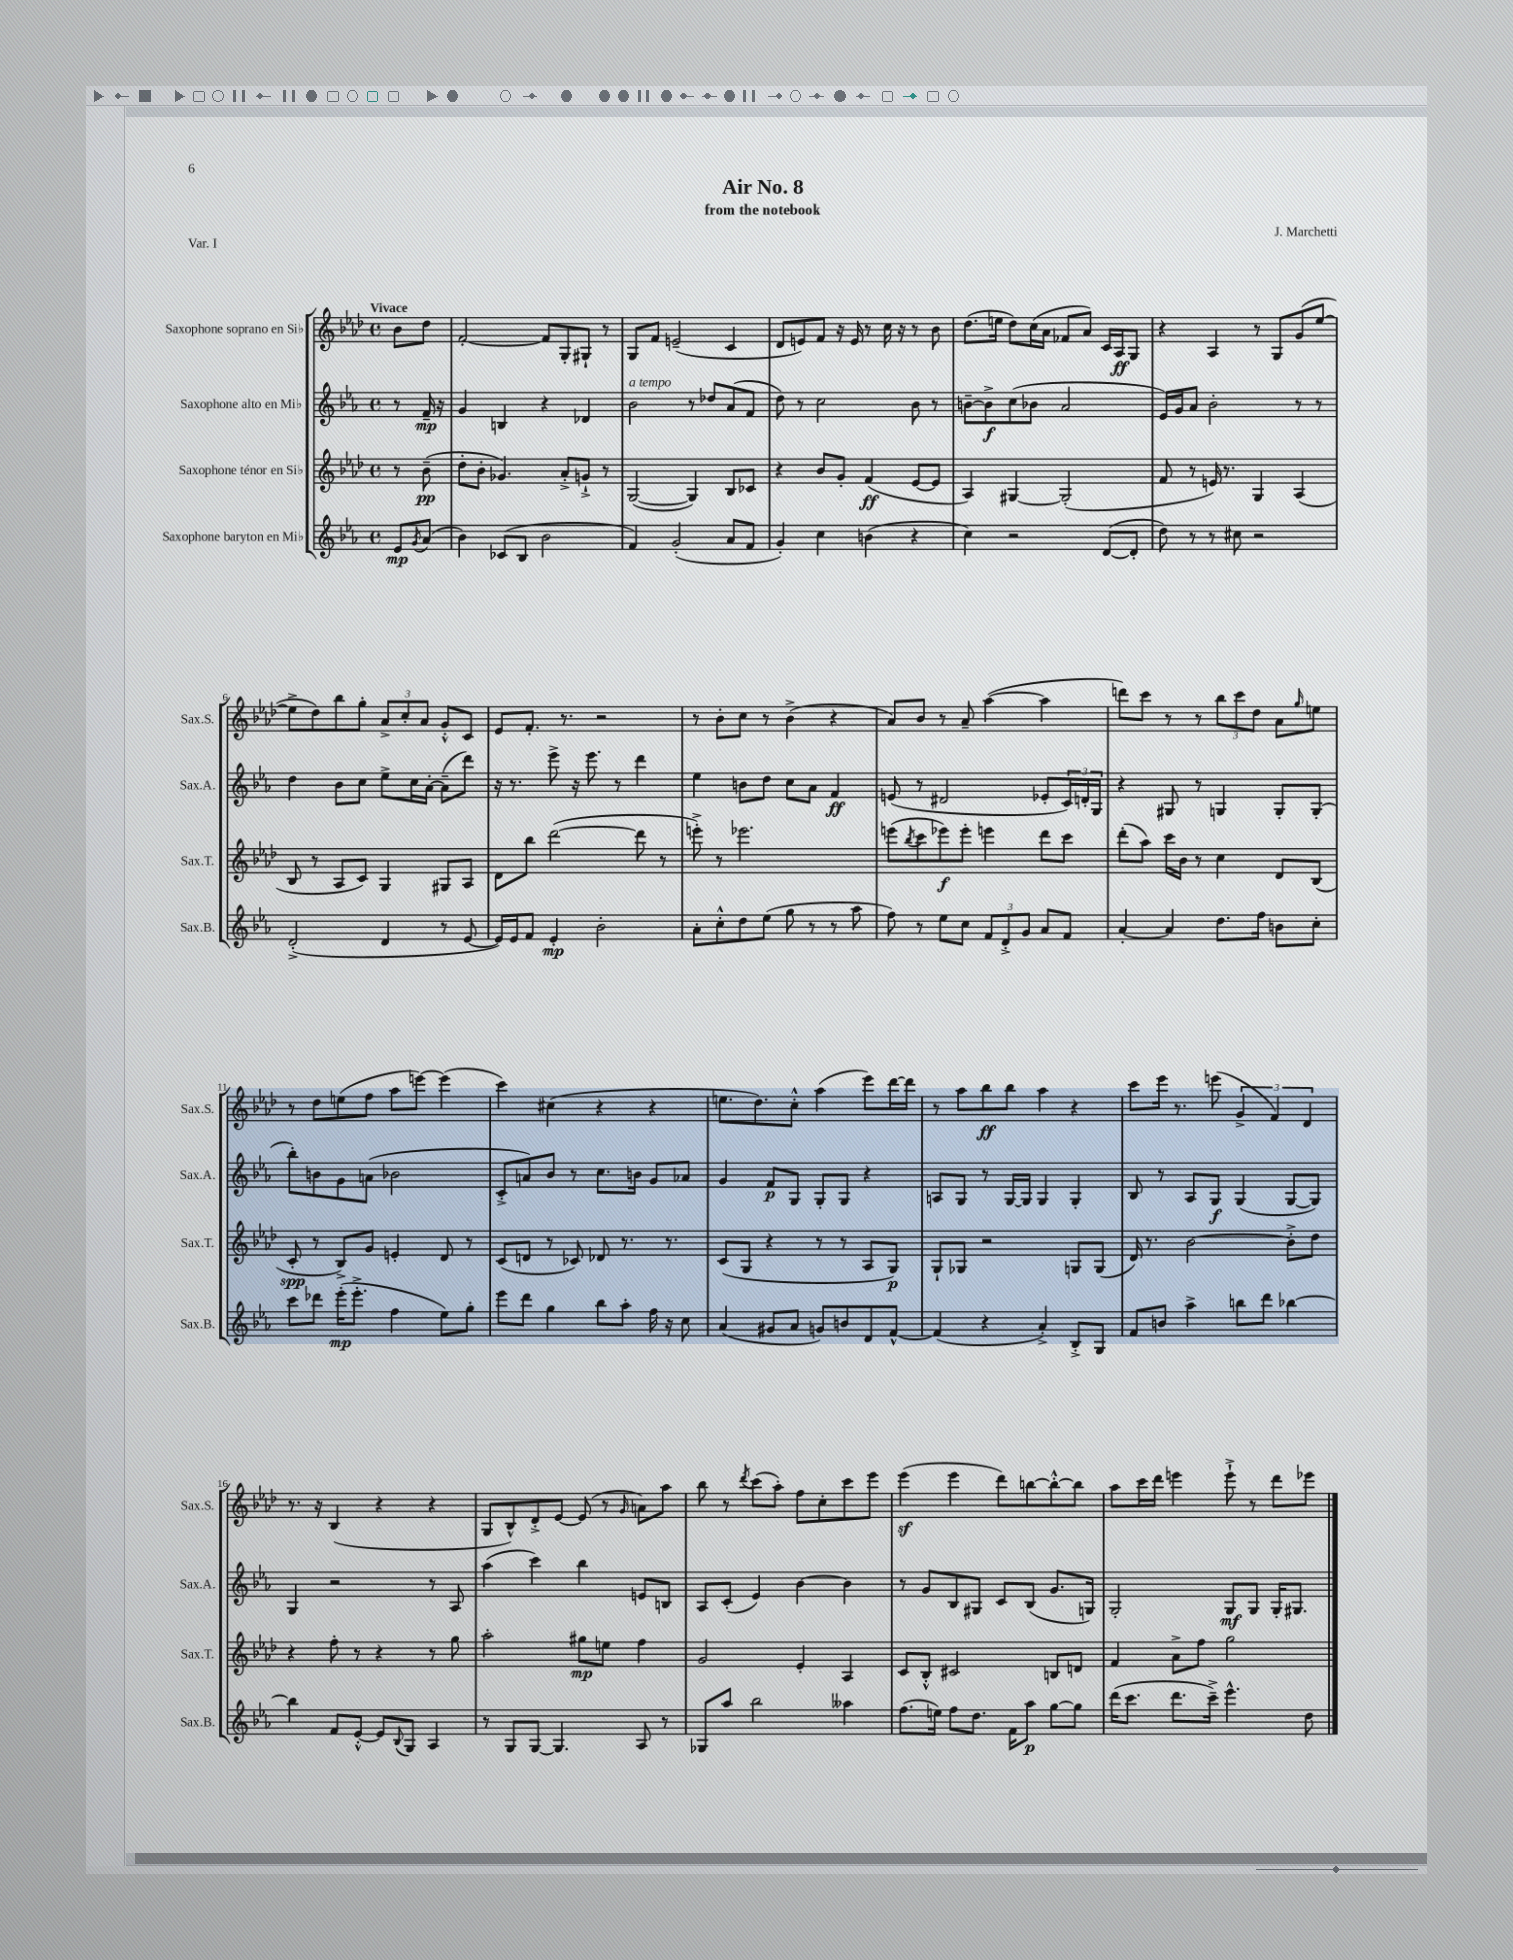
\header { title = "Air No. 8" composer = "J. Marchetti" subtitle = "from the notebook" piece = "Var. I" }
<<
\new StaffGroup <<
\new Staff = "s0" \with { instrumentName = "Saxophone soprano en Sib" shortInstrumentName = "Sax.S." } {
    \clef treble \key aes \major \defaultTimeSignature \time 4/4 \partial 4 \tempo "Vivace"
    bes'8 des''8 |
    f'2~-. f'8 g8-. gis8-! r8 |
    g8 f'8 e'2--( c'4 |
    des'8 e'8) f'8 r16 e'16 r8 c''16 r16 r8 bes'8 |
    des''8.( e''16 des''8) c''16( aes'16 fes'8 aes'8) c'16 aes16\ff g8 |
    r4 aes4 r8 g8 g'8( ees''8~ |
    ees''8-> des''8) bes''8 g''8-. \tuplet 3/2 { aes'8-> c''8-. aes'8 } g'8-.-^ c'8 |
    ees'8 f'8.-. r8. r2 |
    r8 bes'8-. c''8 r8 bes'4->( r4 |
    aes'8) bes'8 r8 aes'8-- aes''4~( aes''4 |
    d'''8) c'''8 r8 r8 \tuplet 3/2 { bes''8 c'''8 des''8 } aes'8 \grace { g''16 } e''8 |
    r8 des''8 e''8( f''8 aes''8 e'''8~) e'''4( |
    c'''4) cis''4( r4 r4 |
    e''8. des''8.) c''8-.-^ aes''4( ees'''8) des'''16~ des'''16 |
    r8 aes''8 bes''8\ff bes''8 aes''4 r4 |
    c'''8 ees'''16 r8. e'''8( \tuplet 3/2 { g'4-> f'4) des'4 } |
    r8. r16 bes4( r4 r4 |
    g8 bes8-^) des'8-.-> ees'8~ ees'8( r8 \grace { g'16 } a'8) aes''8 |
    bes''8 r8 \acciaccatura { des'''8 } c'''8( aes''8-.) f''8 c''8-. c'''8 ees'''8 |
    ees'''4\sf( ees'''4 des'''8) b''8~ b''8~-.-^ b''8 |
    aes''8 c'''16 des'''16 e'''4 e'''8-!-> r8 des'''8 ees'''8 \bar "|." |
}
\new Staff = "s1" \with { instrumentName = "Saxophone alto en Mib" shortInstrumentName = "Sax.A." } {
    \clef treble \key ees \major \defaultTimeSignature \time 4/4 \partial 4
    r8 f'16--\mp r16 |
    g'4 b4 r4 des'4 |
    bes'2^\markup { \italic "a tempo" } r8 des''8 aes'8( f'8 |
    d''8) r8 c''2 bes'8 r8 |
    b'8~-- b'8->\f c''8( bes'8 aes'2 |
    ees'16) g'16 aes'8 bes'2-. r8 r8 |
    d''4 bes'8 c''8 ees''8-> c''16 aes'16~-. aes'8--( d'''8) |
    r16 r8. ees'''8-> r16 ees'''8. r8 d'''4 |
    ees''4 b'8 d''8 c''8 aes'8 f'4\ff |
    e'8( r8 dis'2 ees'8-. \tuplet 3/2 { c'16) d'16-. g16 } |
    r4 gis8 r8 g4 g8-. g8-.( |
    bes''8-.) b'8 g'8 a'8( bes'2 |
    c'8-.-> a'8) bes'8 r8 c''8. b'16 g'8 aes'8 |
    g'4 f'8\p g8 g8-. g8 r4 |
    a8 g8 r8 g16~ g16 g4 g4-. |
    bes8 r8 aes8 g8\f g4( g8~ g8) |
    g4 r2 r8 aes8 |
    aes''4( c'''4) bes''4 e'8 b8 |
    aes8 c'8-.( ees'4) bes'4~ bes'4 |
    r8 g'8 bes8 gis8 c'8 bes8( g'8. g16) |
    g2-. g8\mf g8 g16-. gis8. \bar "|." |
}
\new Staff = "s2" \with { instrumentName = "Saxophone ténor en Sib" shortInstrumentName = "Sax.T." } {
    \clef treble \key aes \major \defaultTimeSignature \time 4/4 \partial 4
    r8 bes'8--\pp( |
    des''8-. bes'8-. ges'4.) aes'8-.-> g'8-!-> r8 |
    g2~( g4) bes8 ces'8 |
    r4 bes'8 g'8-. f'4\ff( ees'8~ ees'8 |
    aes4) gis4~ gis2-.( |
    f'8 r8 e'16) r8. g4 aes4( |
    bes8 r8 aes8 c'8) g4 gis8 aes8 |
    des'8 bes''8 des'''2~( des'''8 r8 |
    e'''8-.->) r8 ees'''2. |
    e'''8( \acciaccatura { bes''8 } c'''8 ees'''8\f) ees'''8-. e'''4 des'''8 c'''8 |
    des'''8-.( aes''8) c'''16 bes'16 r8 c''4 des'8 bes8( |
    c'8-.\spp r8 bes8->) g'8 e'4-. des'8 r8 |
    c'8( d'8 r8 ces'8) des'8 r8. r8. |
    c'8( g8 r4 r8 r8 aes8 g8\p) |
    g8-! ges8 r2 g8 g8( |
    des'16) r8. bes'2~ bes'8-.-> des''8 |
    r4 f''8-. r8 r4 r8 g''8 |
    aes''2-. gis''8\mp e''8 f''4 |
    g'2 ees'4-. aes4 |
    c'8 bes8-.-^ cis'2 b8 d'8 |
    f'4 aes'8-> f''8 g''2 \bar "|." |
}
\new Staff = "s3" \with { instrumentName = "Saxophone baryton en Mib" shortInstrumentName = "Sax.B." } {
    \clef treble \key ees \major \defaultTimeSignature \time 4/4 \partial 4
    ees'8\mp \acciaccatura { g'8 } aes'8( |
    bes'4) ces'8( bes8 bes'2 |
    f'4) g'2-.( aes'8 f'8 |
    g'4-.) c''4 b'4( r4 |
    c''4) r2 d'8~( d'8-. |
    d''8) r8 r8 cis''8 r2 |
    d'2-.->( d'4 r8 ees'8~ |
    ees'16) ees'16 f'8 ees'4-.\mp bes'2-. |
    aes'8-. c''8-.-^ d''8 ees''8( g''8 r8 r8 aes''8 |
    f''8) r8 ees''8 c''8 \tuplet 3/2 { f'8 d'8-.-> g'8 } aes'8 f'8 |
    aes'4~-. aes'4 d''8. f''16 b'8 c''8-. |
    c'''8 des'''8 ees'''16-.\mp( ees'''8.-.-> f''4 ees''8) g''8-. |
    ees'''8 d'''8 g''4 bes''8 aes''8-. f''16 r16 c''8 |
    aes'4( gis'8 aes'8 g'8) b'8 d'8 f'8~-^ |
    f'4( r4 aes'4-.->) bes8-.-> g8 |
    f'8 b'8 aes''4-> b''8 d'''8 bes''4~ |
    bes''4 f'8 ees'8~-.-^ ees'8 \appoggiatura { bes8 } g8 aes4 |
    r8 g8 g8~ g4. aes8 r8 |
    ges8 aes''8 bes''2 aeses''4 |
    f''8.( e''16) f''8 d''8. f'16 aes''8\p g''8~ g''8 |
    d'''16( c'''8. d'''8. c'''16--->) ees'''4.-^ d''8 \bar "|." |
}
>>
>>
